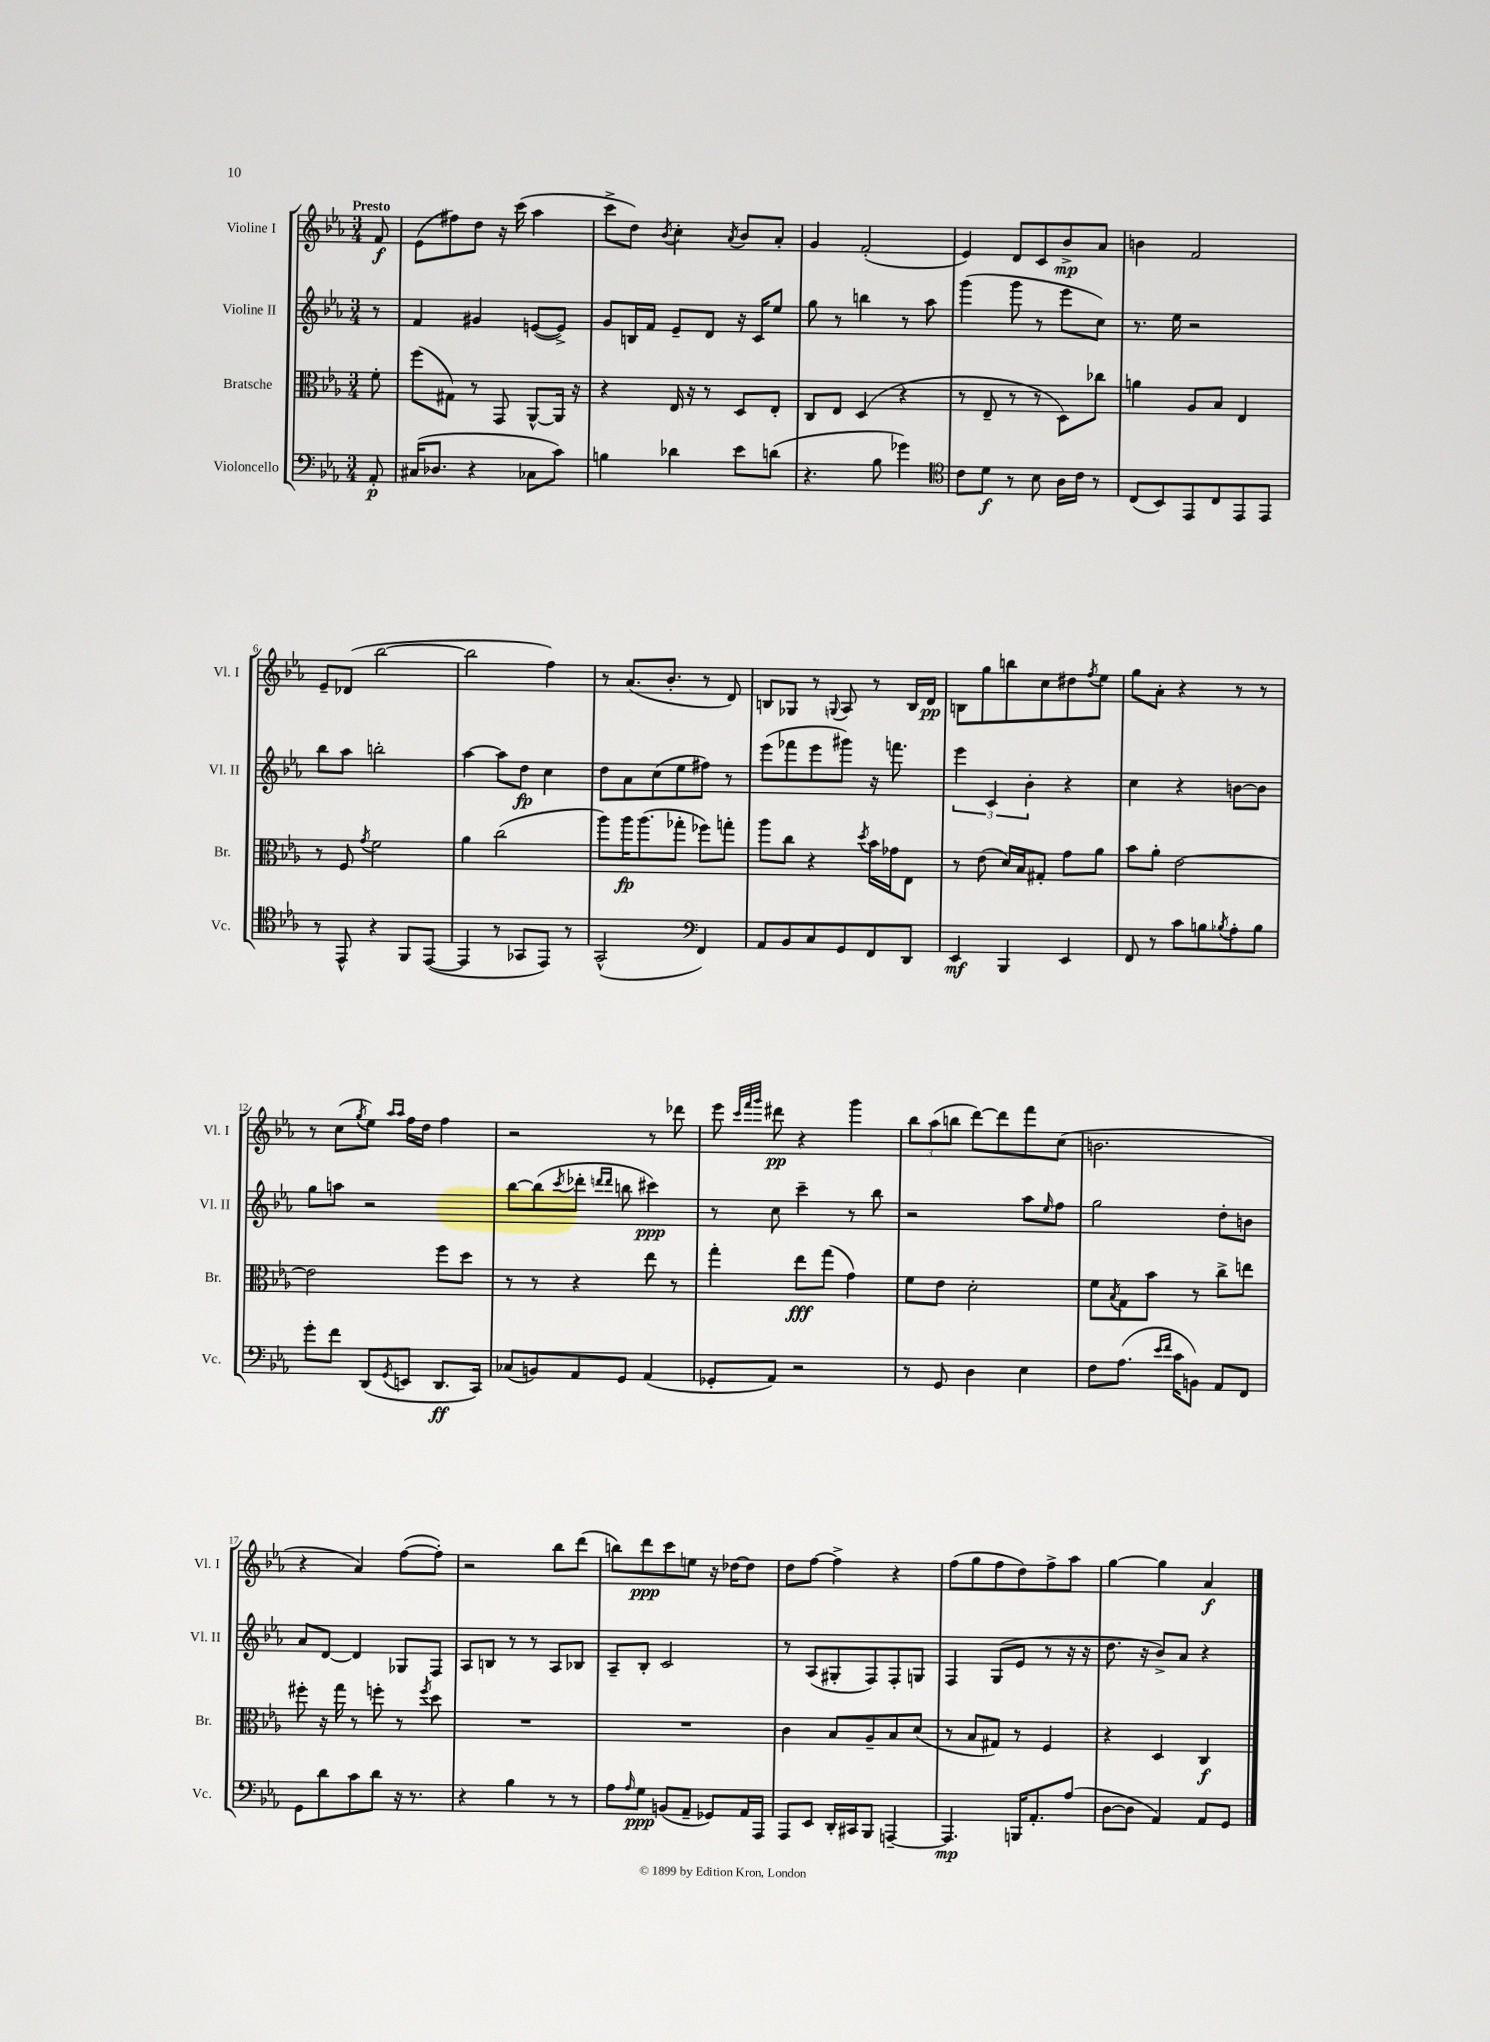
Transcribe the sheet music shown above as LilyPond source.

<<
\new StaffGroup <<
\new Staff = "s0" \with { instrumentName = "Violine I" shortInstrumentName = "Vl. I" } {
    \clef treble \key ees \major \numericTimeSignature \time 3/4 \partial 8 \tempo "Presto"
    f'8\f |
    ees'8( fis''8) d''8 r16 c'''16( aes''4 |
    c'''8-> d''8) \acciaccatura { bes'8 } c''4-. \acciaccatura { aes'8 } bes'8 aes'8-. |
    g'4 f'2-.( |
    ees'4) d'8 c'8 bes'8->\mp aes'8 |
    b'4 f'2 |
    ees'8-- des'8( bes''2~ |
    bes''2 f''4) |
    r8 aes'8.( bes'8.-. r8 d'8) |
    b8 ges8 r8 \appoggiatura { g8 } aes8 r8 b16 d'16\pp |
    b8 g''8 b''8 c''8 dis''8 \acciaccatura { f''8 } ees''8 |
    g''8 aes'8-. r4 r8 r8 |
    r8 c''8( \acciaccatura { g''8 } ees''8) \grace { aes''16 aes''16 } f''16 d''16 f''4 |
    r2 r8 des'''8 |
    ees'''8 \grace { c'''32 f'''32 g'''32 } dis'''8\pp r4 g'''4 |
    \tuplet 3/2 { bes''8 aes''8( b''8 } d'''8~) d'''8 f'''8 c''8( |
    b'2. |
    r4 aes'4) f''8~( f''8-.) |
    r2 bes''8 d'''8( |
    b''8) d'''8\ppp c'''8 e''8 r16 des''16~ des''8 |
    d''8 f''8~ f''4-> r4 |
    f''8( g''8 f''8 d''8) f''8-> aes''8 |
    g''4~ g''4 aes'4\f \bar "|." |
}
\new Staff = "s1" \with { instrumentName = "Violine II" shortInstrumentName = "Vl. II" } {
    \clef treble \key ees \major \numericTimeSignature \time 3/4 \partial 8
    r8 |
    f'4 gis'4 e'8~( e'8->) |
    g'8 b16 f'16 ees'8-- d'8 r16 c'16 ees''8 |
    g''8 r8 b''4 r8 aes''8 |
    g'''4( g'''8 r8 ees'''8 c''8) |
    r8. ees''16 r2 |
    bes''8 aes''8 b''2-. |
    aes''4~ aes''8 d''8\fp c''4 |
    d''8 aes'8 c''8( ees''8 fis''8) r8 |
    ees'''8( fes'''8 ees'''8 gis'''8) r16 f'''8. |
    \tuplet 3/2 { ees'''4 c'4 bes'4-. } r4 |
    c''4 r4 b'8~ b'8 |
    g''8 a''8 r2 |
    bes''8~ bes''8( \acciaccatura { c'''8 } des'''8-. \grace { d'''16 d'''16 } b''8 cis'''4\ppp) |
    r8 c''8 c'''4-- r8 bes''8 |
    r2 aes''8 \grace { ees''16 } f''8 |
    g''2 d''8-. b'8 |
    aes'8 d'8~ d'4 ges8 f8 |
    aes8 b8 r8 r8 aes8 bes8 |
    aes8-- bes8-. c'2 |
    r8 aes8( gis8-. f8) f8-. g8 |
    f4 g8( ees'8 r8 r16 r16 |
    d''8. r16 bes'8->) aes'8 r4 \bar "|." |
}
\new Staff = "s2" \with { instrumentName = "Bratsche" shortInstrumentName = "Br." } {
    \clef alto \key ees \major \numericTimeSignature \time 3/4 \partial 8
    f'8-. |
    f''8( gis8) r8 g,8 aes,8~-^ aes,16 r16 |
    r4 ees16 r16 r8 d8 ees8-. |
    c8 ees8 d4( r4 |
    r8 ees8-- r8 r8 d8) ces''8 |
    a'4 aes8 bes8 ees4 |
    r8 f8 \acciaccatura { g'8 } f'2 |
    aes'4 c''2( |
    aes''8) aes''16\fp aes''8.( ges''8-. fes''8) g''8-. |
    aes''8 c''8 r4 \acciaccatura { d''8 } bes'16 ges'16 ees8 |
    r8 ees'8( d'16) bes16 gis8-. g'8 aes'8 |
    bes'8 aes'8-. ees'2~ |
    ees'2 f''8 d''8 |
    r8 r8 r4 ees''8 r8 |
    g''4-. ees''8\fff g''8( g'4) |
    f'8 ees'8 d'2-. |
    f'8 \acciaccatura { bes8 } g8 bes'8 r8 c''8-> e''8 |
    fis''8-. r16 g''16 r8 f''8-. r8 \acciaccatura { f''8 } d''8 |
    R2. |
    R2. |
    c'4 bes8 aes8-- bes8 d'8( |
    r8 bes8 gis8) r8 f4 |
    r4 d4 c4\f \bar "|." |
}
\new Staff = "s3" \with { instrumentName = "Violoncello" shortInstrumentName = "Vc." } {
    \clef bass \key ees \major \numericTimeSignature \time 3/4 \partial 8
    aes,8-.\p |
    cis16( des8. r4 ces8 c'8) |
    b4 des'4 ees'8 d'8( |
    r4. bes8 ges'4) |
    \clef tenor c'8 d'8\f r8 bes8 aes16 c'16 r8 |
    c8( bes,8) ees,8 c8 ees,8 ees,8 |
    r8 ees,8-^ r4 f,8 ees,8~( |
    ees,4 r8 ges,8 ees,8) r8 |
    g,2-^( \clef bass f,4) |
    aes,8 bes,8 c8 g,8 f,8 d,8 |
    ees,4\mf bes,,4 ees,4 |
    f,8 r8 c'8 b8 \acciaccatura { bes8 } aes8-. bes8 |
    g'8-. f'8 d,8( \acciaccatura { g,8 } e,8 d,8.\ff c,16) |
    ces8( b,8) aes,8 g,8 aes,4( |
    ges,8-. aes,8) r2 |
    r8 g,8 d4 ees4 |
    f8 aes8.( \grace { ees'16 f'16 } c'16 b,8) aes,8 f,8 |
    g,8 d'8 c'8 d'8 r16 r8. |
    r4 bes4 r8 r8 |
    aes8 \grace { aes16 } g8\ppp b,8( aes,8-- ges,8) aes,16 aes,,16 |
    aes,,8 ees,8 d,16-. cis,16 bes,,8 a,,4~-- |
    a,,4.\mp b,,16 aes,8.-. aes8( |
    d8~ d8 aes,4) aes,8 g,8 \bar "|." |
}
>>
>>
